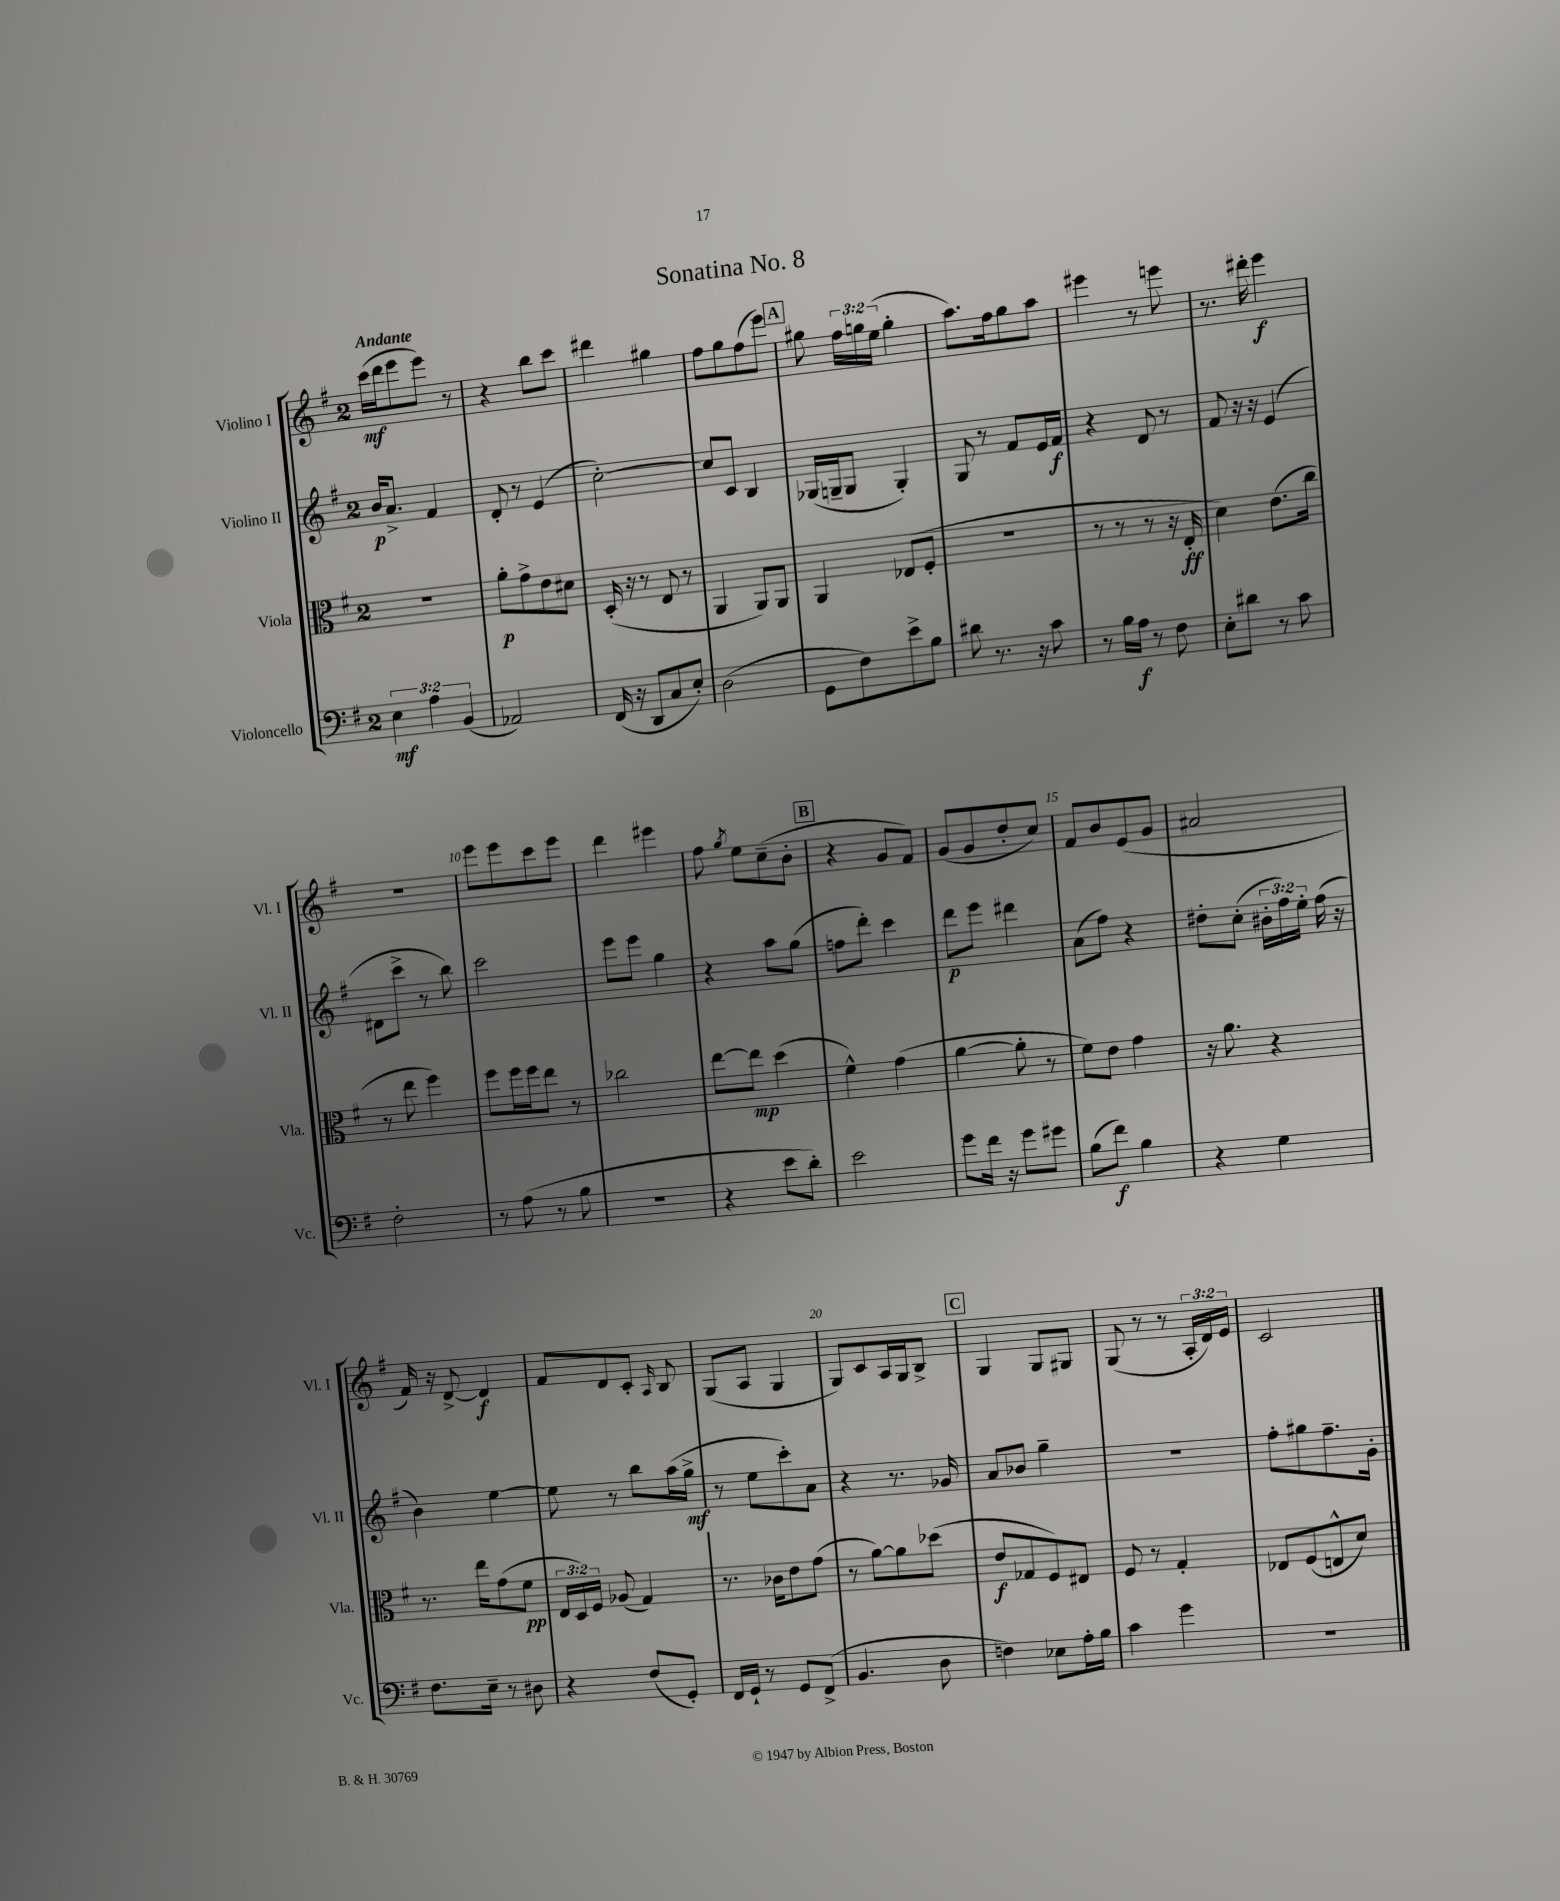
\header { title = "Sonatina No. 8" }
<<
\new StaffGroup <<
\new Staff = "s0" \with { instrumentName = "Violino I" shortInstrumentName = "Vl. I" } {
    \clef treble \key g \major \once \override Staff.TimeSignature.style = #'single-digit \time 2/4 \override Staff.TupletNumber.text = #tuplet-number::calc-fraction-text \tempo "Andante"
    \autoBeamOff c'''16[\mf( d'''16 e'''8 e'''8]) r8 |
    r4 b''8[ c'''8] |
    dis'''4 gis''4 |
    fis''8[ g''8 fis''8( e'''8]) |
    \mark \markup { \box "A" } gis''8 \tuplet 3/2 { fis''16[ g''16 e''16]( } g''4-. |
    a''8.[) fis''16 g''8 a''8] |
    eis'''4 r8 e'''8 |
    r8. dis'''16-. e'''4\f |
    r2 |
    e'''8[ e'''8 c'''8 e'''8] |
    d'''4 eis'''4 |
    fis''8 \acciaccatura { g''8 } e''8[ c''8--( b'8]-. |
    \mark \markup { \box "B" } r4 g'8[ fis'8]) |
    g'8[( g'8 d''8-. c''8]) |
    fis'8[ b'8 e'8( g'8] |
    ais'2 |
    fis'16) r16 d'8~-> d'4\f |
    fis'8[ d'8 c'8]-. \grace { a16 } b8 |
    g8[( a8] g4 |
    g8[) c'8 a16 g16 b8]-> |
    \mark \markup { \box "C" } g4 g8[ gis8] |
    g8( r8 r8 \tuplet 3/2 { a16[-. d'16) e'16] } |
    c'2 \bar "|." |
}
\new Staff = "s1" \with { instrumentName = "Violino II" shortInstrumentName = "Vl. II" } {
    \clef treble \key g \major \once \override Staff.TimeSignature.style = #'single-digit \time 2/4 \override Staff.TupletNumber.text = #tuplet-number::calc-fraction-text
    \autoBeamOff b'16[\p a'8.]-> fis'4 |
    d'8-. r8 e'4( |
    c''2~-.) |
    c''8[ c'8] b4 |
    \mark \markup { \box "A" } ges16[( g16-- g8] g4-.) |
    g8 r8 fis'8[ e'16 fis'16]\f |
    r4 d'8 r8 |
    fis'8 r16 r16 e'4( |
    dis'8[ c'''8]-> r8 b''8) |
    c'''2 |
    e'''8[ e'''8] g''4 |
    r4 a''8[ g''8]( |
    \mark \markup { \box "B" } f''8[ d'''8]-.) c'''4 |
    d'''8[\p e'''8] dis'''4 |
    a'8[( fis''8]) r4 |
    dis''8[-. c''8]-.( \tuplet 3/2 { bis'16[-. fis''16) e''16]-. } fis''16( r16 |
    b'4) e''4~ |
    e''8 r8 b''8[ a''16( g''16]->\mf |
    r8 e''8[ c'''8-.) a'8] |
    r4 r8. ges'16 |
    \mark \markup { \box "C" } a'8[ bes'8] g''4-- |
    r2 |
    fis''8[-. gis''8 fis''8.-- g'16]-. \bar "|." |
}
\new Staff = "s2" \with { instrumentName = "Viola" shortInstrumentName = "Vla." } {
    \clef alto \key g \major \once \override Staff.TimeSignature.style = #'single-digit \time 2/4 \override Staff.TupletNumber.text = #tuplet-number::calc-fraction-text
    \autoBeamOff r2 |
    a'8[-.\p g'8-> e'8 dis'8] |
    d16-.( r16 r8 e8 r8 |
    a,4 a,8[) a,8] |
    \mark \markup { \box "A" } a,4 ees8[( fis8]-. |
    r2 |
    r8 r8 r8 r16 e16-.\ff |
    d'4) e'8.[( c''16] |
    r8 e''8 fis''4) |
    fis''8[ fis''16 fis''16 e''8] r8 |
    ces''2 |
    e''8[~ e''8]\mp d''4( |
    \mark \markup { \box "B" } fis'4-^) g'4( |
    a'4~ a'8-. r8 |
    fis'8[) e'8] g'4 |
    r16 a'8. r4 |
    r8. e''16[ g'8( fis'8]\pp |
    \tuplet 3/2 { e16[ d16) fis16] } aes8( g4) |
    r8. ces'16[ e'8 g'8]( |
    r8 a'8[~) a'8 des''8]( |
    \mark \markup { \box "C" } e'8[\f ges8 fis8) eis8] |
    fis8 r8 g4-. |
    ees8[ fis8( e8-^ d'8]) \bar "|." |
}
\new Staff = "s3" \with { instrumentName = "Violoncello" shortInstrumentName = "Vc." } {
    \clef bass \key g \major \once \override Staff.TimeSignature.style = #'single-digit \time 2/4 \override Staff.TupletNumber.text = #tuplet-number::calc-fraction-text
    \autoBeamOff \tuplet 3/2 { e4\mf a4 b,4( } |
    aes,2) |
    fis,16( r16 d,8[ c8 e8]-.) |
    d2( |
    \mark \markup { \box "A" } g,8[ fis8) e'8-> b8] |
    dis'8 r8. r16 c'8 |
    r8 b16[ a16]\f r8 fis8 |
    e8[-. dis'8] r8 c'8 |
    fis2-. |
    r8 a8( r8 b8 |
    R2 |
    r4 e'8[ d'8]-.) |
    \mark \markup { \box "B" } e'2 |
    g'8[ fis'16] r16 g'8[ gis'8] |
    b8[( fis'8]\f) b4 |
    r4 g4 |
    fis8.[ e16]-- r8 dis8 |
    r4 fis8[( g,8]-.) |
    fis,16[ g,16]-! r8 g,8[ fis,8]->( |
    b,4. d8 |
    \mark \markup { \box "C" } f4) ees8[ a16-. b16] |
    c'4 g'4 |
    R2 \bar "|." |
}
>>
>>
\layout { \context { \Score \override BarNumber.break-visibility = ##(#f #t #t) barNumberVisibility = #(every-nth-bar-number-visible 5) } }
